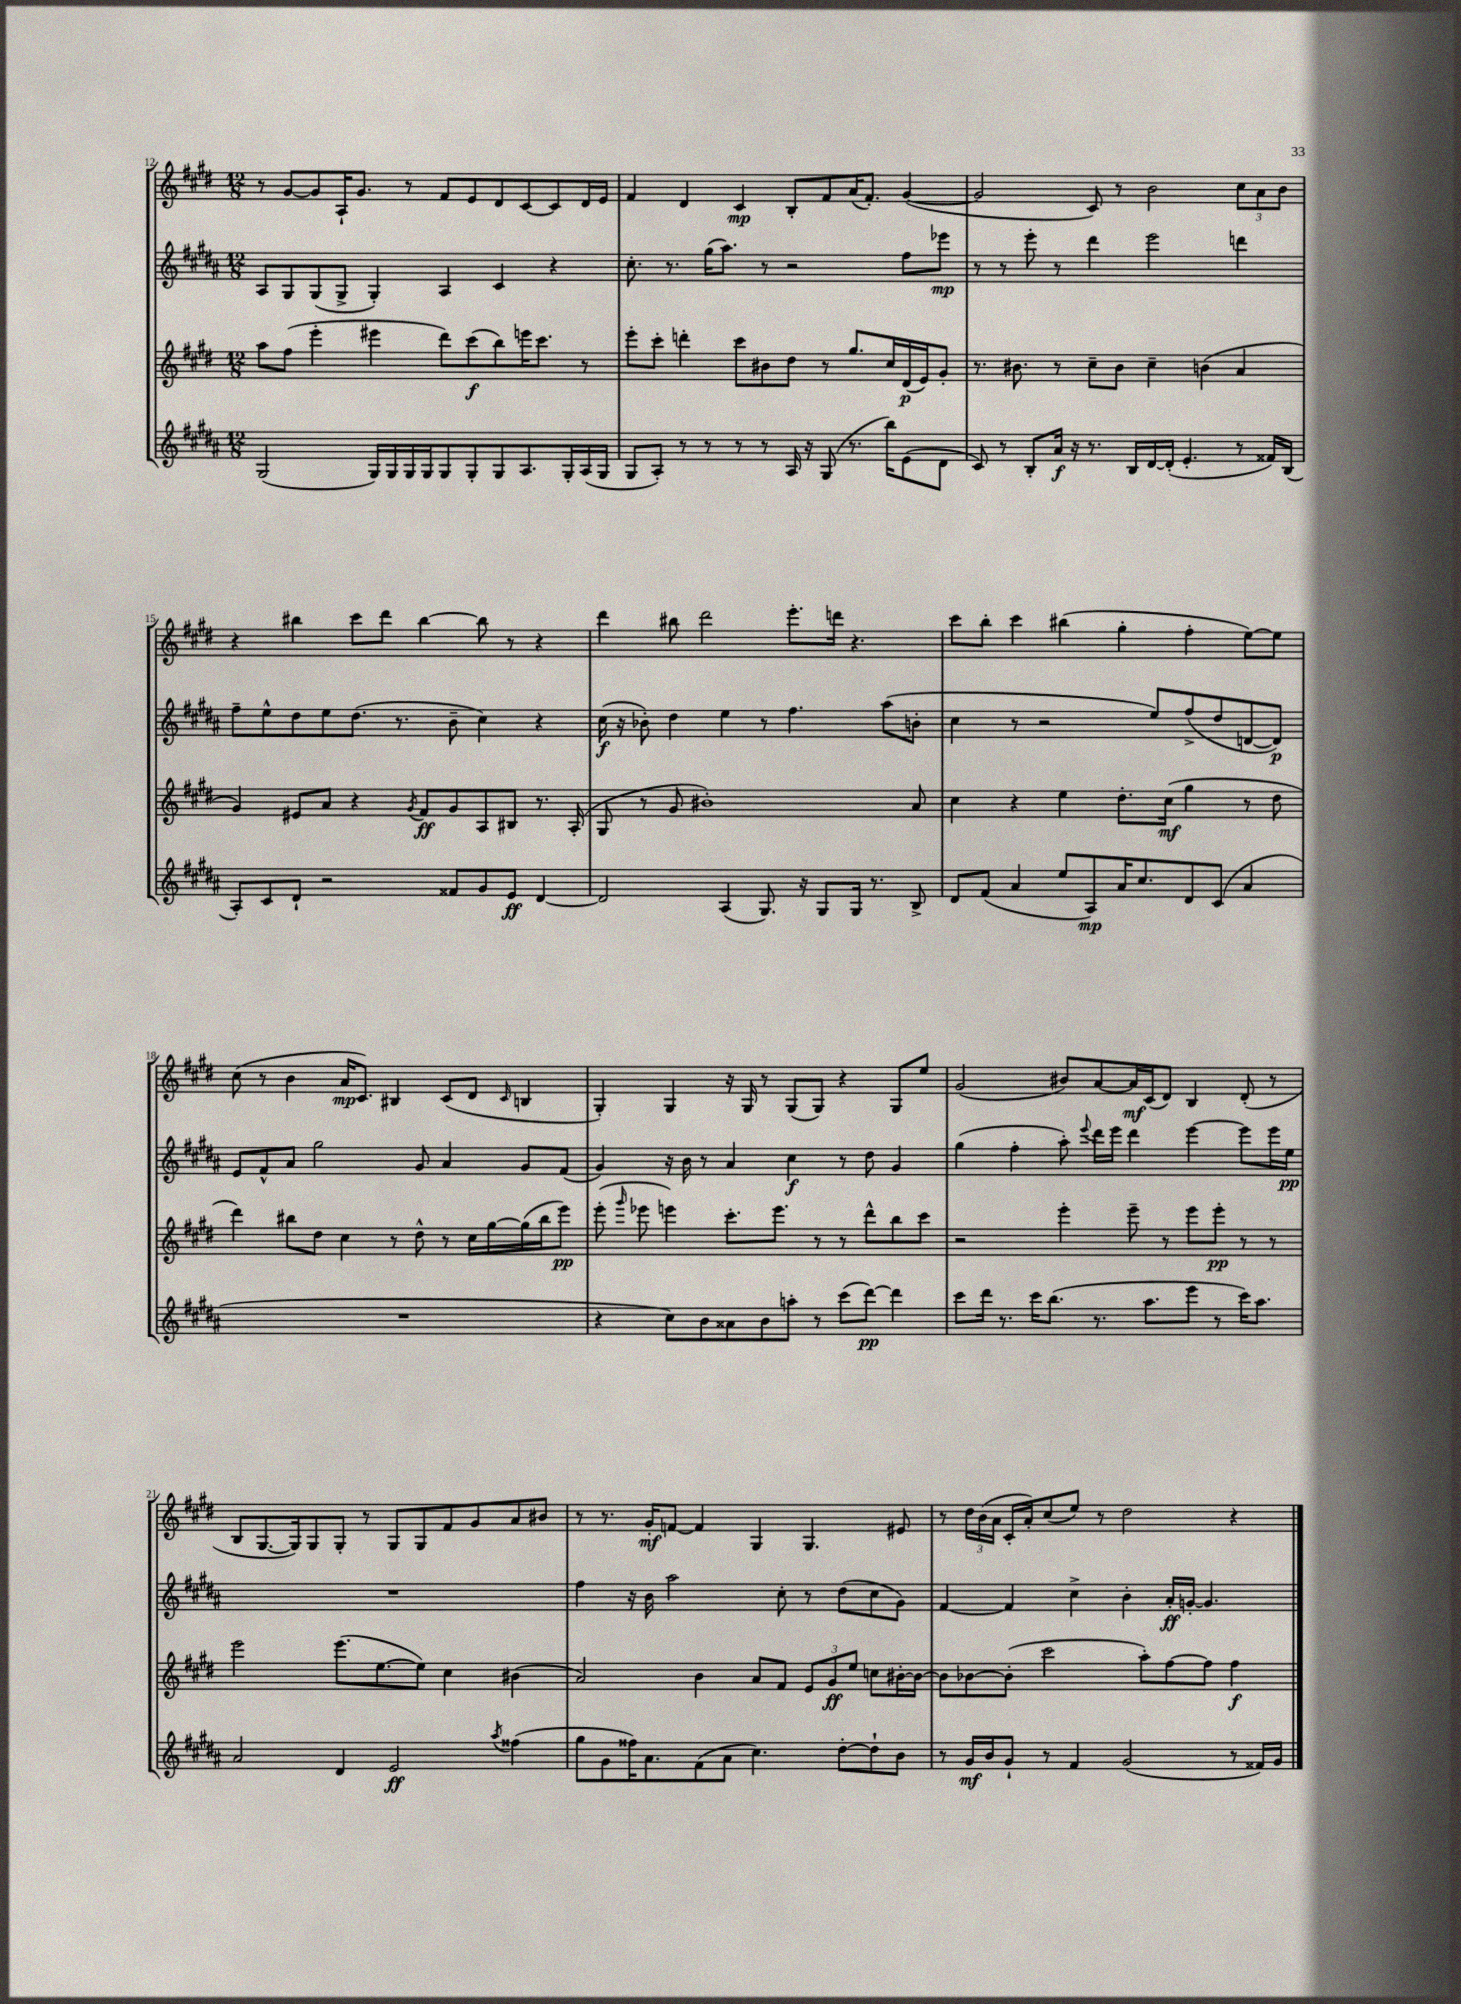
<<
\new StaffGroup <<
\new Staff = "s0" {
    \clef treble \key e \major \numericTimeSignature \time 12/8
    \autoBeamOff r8 gis'8[~ gis'8 a16-! gis'8.] r8 fis'8[ e'8 dis'8 cis'8~ cis'8 dis'16 e'16] |
    fis'4 dis'4 cis'4\mp b8[-. fis'8 a'16( fis'8.]-.) gis'4~( |
    gis'2 cis'8) r8 b'2 \tuplet 3/2 { cis''8[ a'8 b'8] } |
    r4 bis''4 cis'''8[ dis'''8] bis''4~ bis''8 r8 r4 |
    dis'''4 bis''8 dis'''2 e'''8.[-. d'''16] r4. |
    cis'''8[ b''8]-. cis'''4 bis''4( gis''4-. fis''4-. e''8[~) e''8] |
    cis''8( r8 b'4 a'16[\mp cis'8.]) bis4 cis'8[( dis'8] \grace { cis'16 } b4 |
    gis4-.) gis4 r16 gis16 r8 gis8[( gis8]) r4 gis8[ e''8] |
    gis'2( bis'8[) a'8~ a'16\mf cis'16( dis'8]) b4 dis'8-.( r8 |
    b8[ gis8.~ gis16) gis8 gis8]-. r8 gis8[ gis8 fis'8 gis'8 a'8 bis'8] |
    r8 r8. gis'16[-.\mf f'8]~ f'4 gis4 gis4. eis'8 |
    r8 \tuplet 3/2 { dis''16[ b'16( a'16] } cis'16[-. a'16-.) cis''8( e''8]) r8 dis''2 r4 \bar "|." |
}
\new Staff = "s1" {
    \clef treble \key b \major \numericTimeSignature \time 12/8
    \autoBeamOff ais8[ gis8 gis8( gis8]-> gis4-.) ais4 cis'4 r4 |
    cis''8.-. r8. gis''16[( ais''8.]) r8 r2 fis''8[ ees'''8]\mp |
    r8 r8 e'''8-. r8 dis'''4 e'''2 d'''4 |
    fis''8[-- e''8-^ dis''8 e''8 dis''8.]( r8. b'8-- cis''4) r4 |
    cis''16\f( r16 bes'8-.) dis''4 e''4 r8 fis''4. ais''8[( b'8]-. |
    cis''4 r8 r2 e''8[) fis''8->( dis''8 d'8~ d'8]\p) |
    e'8[ fis'8-^ ais'8] gis''2 gis'8 ais'4 gis'8[ fis'8]( |
    gis'4) r16 b'16 r8 ais'4 cis''4\f r8 dis''8 gis'4 |
    gis''4( fis''4-. ais''8-.) \appoggiatura { e'''8 } dis'''16[ e'''16] dis'''4 e'''4~ e'''8[ e'''16 e''16]\pp |
    R1. |
    fis''4 r16 b'16 ais''2 cis''8-. r8 dis''8[( cis''8 gis'8]) |
    fis'4~ fis'4 cis''4-> b'4-. ais'16[-.\ff g'16]~-. g'4. \bar "|." |
}
\new Staff = "s2" {
    \clef treble \key e \major \numericTimeSignature \time 12/8
    \autoBeamOff a''8[ fis''8]( e'''4-. eis'''4 dis'''8[) cis'''8\f( b''8) e'''16 cis'''8.] r8 |
    e'''8[-. cis'''8]-. d'''4-. cis'''8[ bis'8 dis''8] r8 gis''8.[ cis''16 dis'16\p( e'16) gis'8]-. |
    r8. bis'8. r8 cis''8[-- bis'8] cis''4-- b'4( a'4 |
    gis'4) eis'8[ a'8] r4 \acciaccatura { gis'8 } fis'8[\ff gis'8 a8 bis8] r8. a16-.( |
    gis8 r8 gis'8 bis'1-.) a'8 |
    cis''4 r4 e''4 dis''8.[-. cis''16]\mf( gis''4 r8 dis''8 |
    dis'''4) bis''8[ dis''8] cis''4 r8 dis''8-^ r8 cis''16[ gis''16~ gis''16( bis''16 e'''8]\pp) |
    e'''8-.( \grace { gis'''16 } ees'''8 e'''4) cis'''8.[-. e'''8.] r8 r8 dis'''8[-^ b''8 cis'''8] |
    r2 e'''4-. e'''8-- r8 e'''8[ e'''8]-.\pp r8 r8 |
    e'''2 e'''8.[( e''8.~ e''8]) cis''4 bis'4( |
    a'2) b'4 a'8[ fis'8] \tuplet 3/2 { e'8[ gis'8\ff e''8] } c''8[ bis'16~-. bis'16]~ |
    bis'8[ bes'8~ bes'8]-.( cis'''2 a''8[-.) fis''8~ fis''8] fis''4\f \bar "|." |
}
\new Staff = "s3" {
    \clef treble \key b \major \numericTimeSignature \time 12/8
    \autoBeamOff gis2( gis16[) gis16 gis16 gis16 gis8 gis8-. gis8 ais8. gis16-. ais16( gis16] |
    gis8[ ais8]-.) r8 r8 r8 r8 ais16 r16 gis8( r8. b''16[) e'8( dis'8] |
    cis'8) r8 b8[-. ais'16]\f r16 r8. b16[ dis'16~ dis'16]-.( e'4.-. r8 fisis'16[) b16]( |
    ais8[-.) cis'8 dis'8]-! r2 fisis'8[ gis'8 e'8]\ff dis'4~ |
    dis'2 ais4( gis8.) r16 gis8[ gis16] r8. b8-> |
    dis'8[ fis'8]( ais'4 e''8[ ais8\mp) ais'16 cis''8. dis'8 cis'8]( ais'4 |
    R1. |
    r4 cis''8[) b'8 aisis'8 b'8 a''8]-. r8 cis'''8[( dis'''8]~\pp) dis'''4 |
    cis'''8[ dis'''16] r8. cis'''16[ b''8.]( r8. ais''8.[ e'''8] r8 cis'''16[) ais''8.] |
    ais'2 dis'4 e'2\ff \acciaccatura { ais''8 } fisis''4( |
    gis''8[ gis'8 fisis''16) ais'8. fis'8( ais'8] cis''4.) dis''8[~-. dis''8-! b'8] |
    r8 gis'16[\mf b'16 gis'8]-! r8 fis'4 gis'2( r8 fisis'16[) gis'16] \bar "|." |
}
>>
>>
\layout { \context { \Score currentBarNumber = #12 } }
